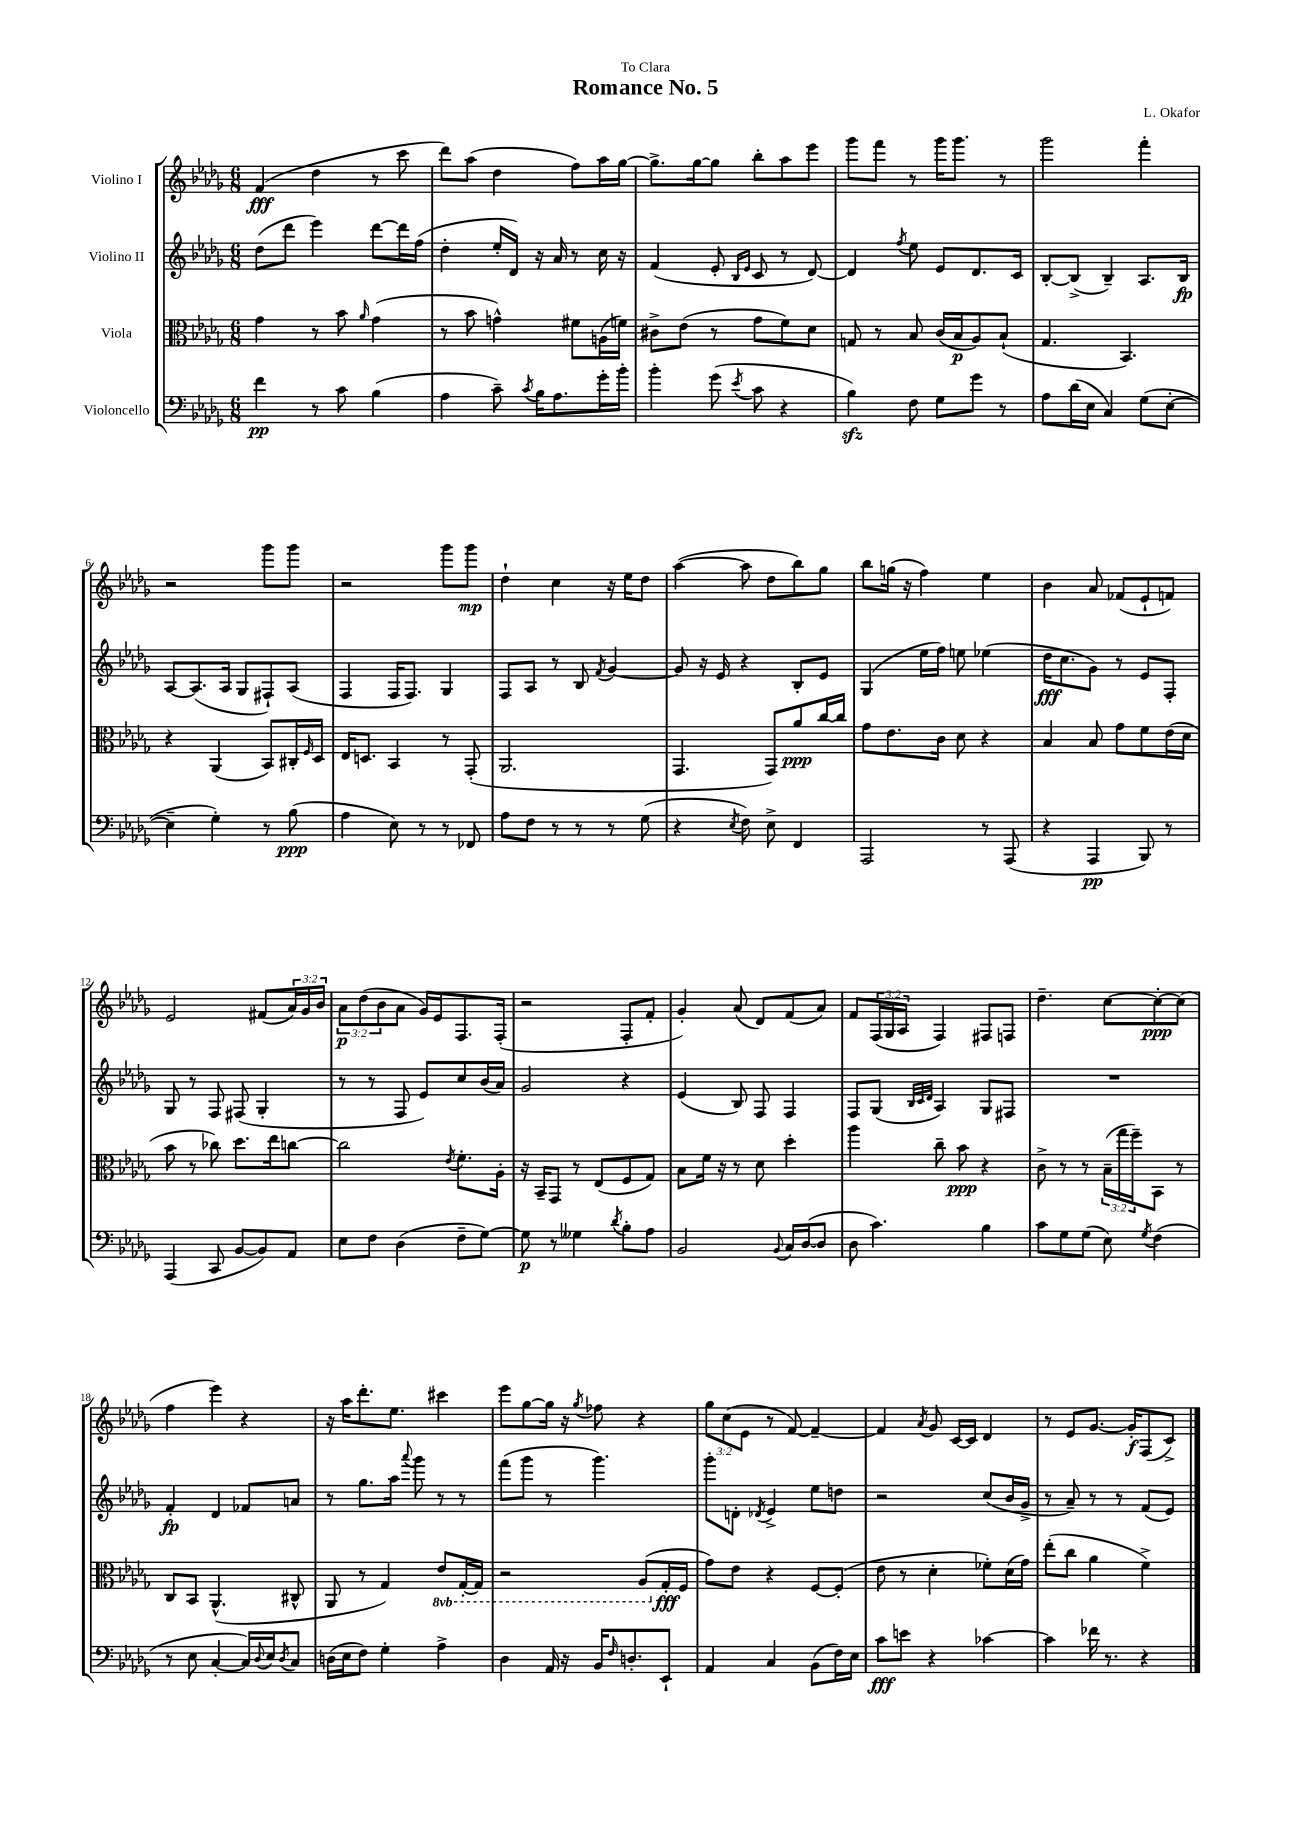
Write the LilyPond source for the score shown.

\header { title = "Romance No. 5" composer = "L. Okafor" dedication = "To Clara" }
<<
\new StaffGroup <<
\new Staff = "s0" \with { instrumentName = "Violino I" } {
    \clef treble \key des \major \numericTimeSignature \time 6/8 \override Staff.TupletNumber.text = #tuplet-number::calc-fraction-text
    f'4\fff( des''4 r8 c'''8 |
    des'''8) aes''8( des''4 f''8) aes''16 ges''16~ |
    ges''8.-> ges''16~ ges''8 bes''8-. aes''8 ees'''8 |
    ges'''8 f'''8 r8 ges'''16 ges'''8. r8 |
    ges'''2 f'''4-. |
    r2 ges'''8 ges'''8 |
    r2 ges'''8 ges'''8\mp |
    des''4-! c''4 r16 ees''16 des''8 |
    aes''4~( aes''8 des''8 bes''8) ges''8 |
    bes''8 g''16( r16 f''4) ees''4 |
    bes'4 aes'8 fes'8( ees'8-! f'8) |
    ees'2 fis'8( \tuplet 3/2 { aes'16) ges'16 bes'16 } |
    \tuplet 3/2 { aes'8\p des''8( bes'8 } aes'8 ges'16) ees'16 f8. f16-.( |
    r2 f8-. f'8-. |
    ges'4-.) aes'8( des'8) f'8( aes'8) |
    f'8 \tuplet 3/2 { f16( ges16 aes16 } f4) fis8 f8 |
    des''4.-- c''8~ c''8~-.\ppp c''8( |
    f''4 ees'''4) r4 |
    r16 aes''16 des'''8.-. ees''8. cis'''4 |
    ees'''8 ges''8~ ges''16 r16 \acciaccatura { ges''8 } fes''8 r4 |
    \tuplet 3/2 { ges''8 c''8( ees'8 } r8 f'8~) f'4~-- |
    f'4 \acciaccatura { aes'8 } ges'8 c'16~ c'16 des'4 |
    r8 ees'8 ges'8.~ ges'16-.\f f8( c'8->) \bar "|." |
}
\new Staff = "s1" \with { instrumentName = "Violino II" } {
    \clef treble \key des \major \numericTimeSignature \time 6/8
    des''8( des'''8 ees'''4) des'''8~ des'''16 f''16( |
    des''4-. ees''16-. des'16) r16 aes'16 r8 c''16 r16 |
    f'4( ees'8-. \grace { bes16 ees'16 } c'8 r8 des'8~) |
    des'4 \acciaccatura { f''8 } ees''8 ees'8 des'8. c'16 |
    bes8~-. bes8->( bes4--) aes8. bes16\fp |
    aes8~ aes8.( aes16 ges8 fis8-!) aes8( |
    f4 f16 f8.) ges4 |
    f8 aes8 r8 bes8 \acciaccatura { f'8 } ges'4~ |
    ges'8 r16 ees'16 r4 bes8-. ees'8 |
    ges4( ees''16 f''16) e''8 ees''4( |
    des''16\fff c''8. ges'8) r8 ees'8 f8-. |
    ges8 r8 f8 fis8( ges4-. |
    r8 r8 f8 ees'8) c''8 bes'16( aes'16) |
    ges'2 r4 |
    ees'4( bes8) f8 f4 |
    f8 ges8( \grace { bes32 c'32 des'32 } aes4) ges8 fis8 |
    R2. |
    f'4-.\fp des'4 fes'8 a'8 |
    r8 ges''8. aes''16 \appoggiatura { aes'''8 } ges'''8 r8 r8 |
    f'''8( ges'''8 r8 ges'''4.) |
    ges'''8-. d'8-. \acciaccatura { des'8 } ees'4-> ees''8 d''8 |
    r2 c''8( bes'16 ges'16-> |
    r8 aes'8--) r8 r8 f'8( ees'8) \bar "|." |
}
\new Staff = "s2" \with { instrumentName = "Viola" } {
    \clef alto \key des \major \numericTimeSignature \time 6/8 \override Staff.TupletNumber.text = #tuplet-number::calc-fraction-text \set Staff.ottavationMarkups = #ottavation-simple-ordinals
    ges'4 r8 bes'8 \grace { aes'16 } ges'4( |
    r8 bes'8 g'4-^) fis'8 a16( f'16) |
    cis'8-> ees'8( r8 ges'8 f'8) des'8 |
    g8 r8 bes8 c'16( bes16\p aes8) bes8-!( |
    ges4. bes,4.) |
    r4 aes,4( bes,8) cis16-. \grace { f16 } des16 |
    ees16 d8. bes,4 r8 ges,8-.( |
    aes,2. |
    ges,4. ges,8) aes'8\ppp c''16~ c''16 |
    ges'8 ees'8. c'16 des'8 r4 |
    bes4 bes8 ges'8 f'8 ees'16( des'16 |
    bes'8 r8 ces''8) des''8. ees''16 c''8~ |
    c''2 \acciaccatura { ees'8 } f'8.-. aes16-. |
    r16 bes,16-- ges,8 r8 ees8( f8 ges8) |
    bes8 f'16 r16 r8 des'8 des''4-. |
    aes''4 c''8-- bes'8\ppp r4 |
    c'8-> r8 r8 \tuplet 3/2 { bes16--( ges''16 f''16--) } bes,8 r8 |
    c8 bes,8 aes,4.-^( cis8-^ |
    aes,8 r8 ges4) \ottava #-1 ees8 ges,16~-. ges,16 |
    r2 aes,8( \ottava #0 ges16-.\fff f16 |
    ges'8) ees'8 r4 f8~ f8-.( |
    ees'8 r8 des'4-. fes'8-.) des'16( ges'16) |
    ees''8-.( c''8 aes'4 f'4->) \bar "|." |
}
\new Staff = "s3" \with { instrumentName = "Violoncello" } {
    \clef bass \key des \major \numericTimeSignature \time 6/8
    f'4\pp r8 c'8 bes4( |
    aes4 c'8--) \acciaccatura { c'8 } bes16 aes8. ges'16-. bes'16-. |
    bes'4-. ges'8( \acciaccatura { ees'8 } c'8 r4 |
    bes4\sfz) f8 ges8 ges'8 r8 |
    aes8 des'16( ees16 c4) ges8( ees8~-. |
    ees4-- ges4-.) r8 bes8\ppp( |
    aes4 ees8) r8 r8 fes,8 |
    aes8 f8 r8 r8 r8 ges8( |
    r4 \acciaccatura { ees8 } f8) ees8-> f,4 |
    aes,,2 r8 aes,,8( |
    r4 aes,,4\pp bes,,8) r8 |
    aes,,4( c,8 bes,8~ bes,8) aes,8 |
    ees8 f8 des4( f8-- ges8~) |
    ges8\p r8 geses4 \acciaccatura { des'8 } bes8-. aes8 |
    bes,2 \appoggiatura { bes,8 } c16 des16~( des8 |
    des8 c'4.) bes4 |
    c'8 ges8 ges8( ees8) \acciaccatura { ges8 } f4( |
    r8 ees8 c4~-. c16) \appoggiatura { des8 } ees16 \acciaccatura { des8 } c8 |
    d16( ees16 f8) ges4-. aes4-> |
    des4 aes,16 r16 bes,16 \grace { f16 } d8.-. ees,8-! |
    aes,4 c4 bes,8( f16) ees16 |
    c'8\fff e'8 r4 ces'4~ |
    ces'4 fes'16 r8. r4 \bar "|." |
}
>>
>>
